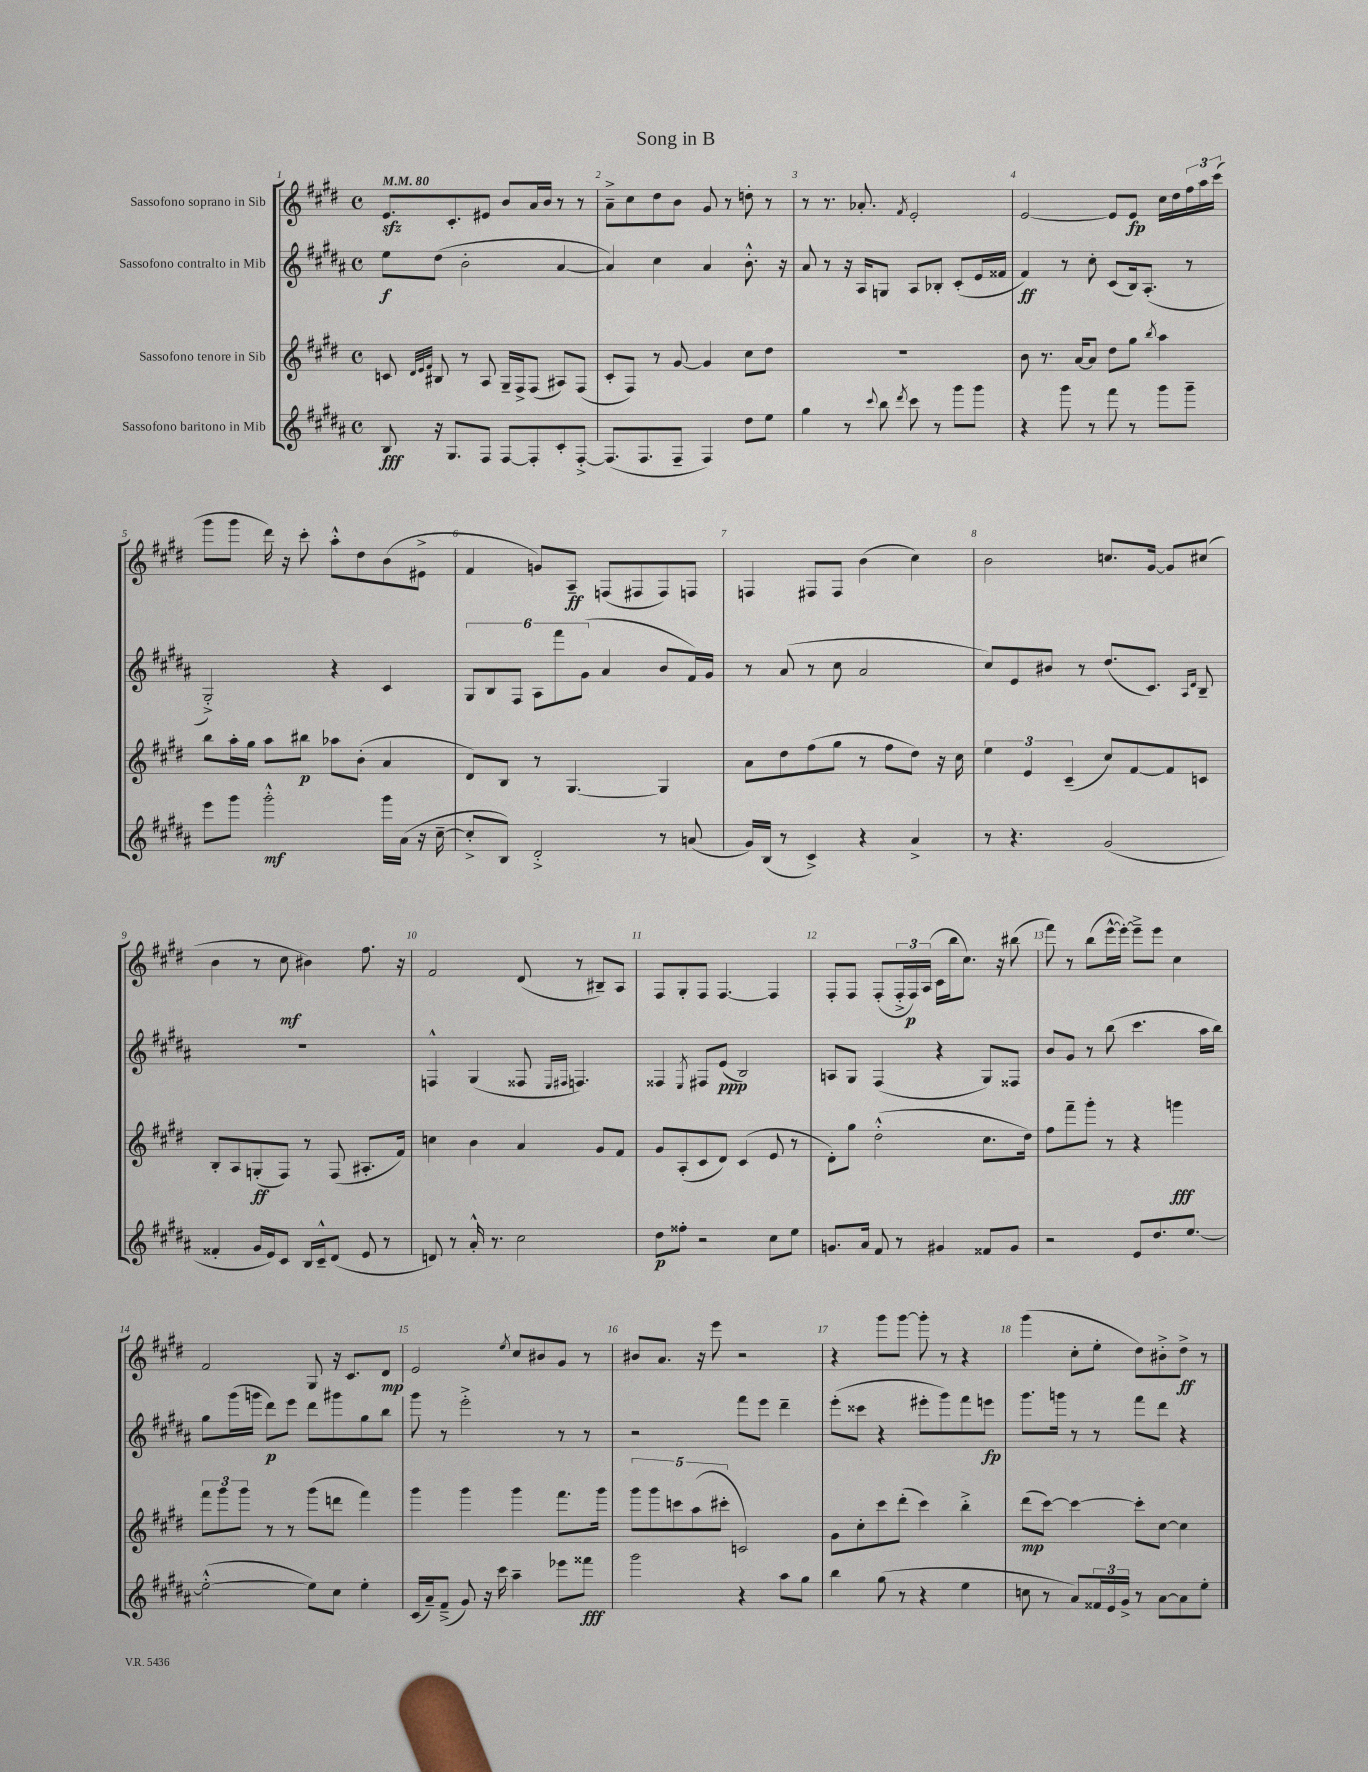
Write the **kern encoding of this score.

**kern	**dynam	**kern	**dynam	**kern	**dynam	**kern	**dynam
*part4	*part4	*part3	*part3	*part2	*part2	*part1	*part1
*staff4	*staff4	*staff3	*staff3	*staff2	*staff2	*staff1	*staff1
*I"Sassofono baritono in Mib	*	*I"Sassofono tenore in Sib	*	*I"Sassofono contralto in Mib	*	*I"Sassofono soprano in Sib	*
*clefG2	*	*clefG2	*	*clefG2	*	*clefG2	*
*k[f#c#g#d#a#]	*	*k[f#c#g#d#]	*	*k[f#c#g#d#a#]	*	*k[f#c#g#d#]	*
*M4/4	*	*M4/4	*	*M4/4	*	*M4/4	*
*met(c)	*	*met(c)	*	*met(c)	*	*met(c)	*
*MM80	*	*MM80	*	*MM80	*	*MM80	*
=1	=1	=1	=1	=1	=1	=1	=1
8B/	fff	8cn/	.	8ee\L	f	8.ezz/L	.
.	.	32qqd#/LLL	.	.	.	.	.
.	.	32qqe/	.	.	.	.	.
.	.	32qqf#/JJJ	.	.	.	.	.
16r	.	8B#X/	.	(8dd#\J	.	.	.
8.G#/L	.	.	.	.	.	8.c#'/	.
.	.	8r	.	2b'\	.	.	.
8F#/J	.	8A/	.	.	.	8e#X/J	.
[8F#/L	.	16G#~/LL	.	.	.	8b/L	.
.	.	16F#^/J	.	.	.	.	.
8F#'/]	.	(8F#/J	.	.	.	16a/L	.
.	.	.	.	.	.	16b/JJ	.
8c#'/	.	8A#X/L)	.	[4a#/	.	8r	.
[8F#'^/J	.	(8F#/J	.	.	.	8r	.
=2	=2	=2	=2	=2	=2	=2	=2
(8.F#/L]	.	8c#'/L	.	4a#/])	.	8a~^\L	.
.	.	8F#/J)	.	.	.	8cc#\	.
8.F#/	.	.	.	.	.	.	.
.	.	8r	.	4cc#\	.	8dd#\	.
8F#~/J	.	[8g#/	.	.	.	8b\J	.
4F#/)	.	4g#/]	.	4a#/	.	8g#/	.
.	.	.	.	.	.	8r	.
8dd#\L	.	8cc#\L	.	8.b'^^\	.	8ddn'\	.
8ee\J	.	8dd#\J	.	.	.	8r	.
.	.	.	.	16r	.	.	.
=3	=3	=3	=3	=3	=3	=3	=3
4gg#\	.	1r	.	8a#/	.	8r	.
.	.	.	.	8r	.	8.r	.
8r	.	.	.	16r	.	.	.
.	.	.	.	16A#/KL	.	8.a-X'/	.
8qqccc#/	.	.	.	.	.	.	.
8bb\	.	.	.	8Gn/J	.	.	.
8qddd#/	.	.	.	.	.	8qf#/	.
8ccc#\	.	.	.	8A#/L	.	2e'/	.
8r	.	.	.	8B-X'/J	.	.	.
8ggg#\L	.	.	.	(8c#'/L	.	.	.
8ggg#\J	.	.	.	16e/L	.	.	.
.	.	.	.	16f##X/JJ	.	.	.
=4	=4	=4	=4	=4	=4	=4	=4
4r	.	8b\	.	4f#/)	ff	[2e/	.
.	.	8.r	.	.	.	.	.
8ggg#\	.	.	.	8r	.	.	.
.	.	[16a/KL	.	.	.	.	.
8r	.	8a/J]	.	8cc#'\	.	.	.
8fff#\	.	8dd#\L	.	(8c#/L	.	8e/L]	.
8r	.	8gg#\J	.	16B/k)	.	8e/J	fp
.	.	.	.	(8.A#'/J	.	.	.
.	.	8qbb/	.	.	.	.	.
8ggg#\L	.	4aa\	.	.	.	16cc#\LL	.
.	.	.	.	.	.	16dd#\	.
8ggg#~\J	.	.	.	8r	.	24ff#\	.
.	.	.	.	.	.	24aa\	.
.	.	.	.	.	.	(24ccc#\JJ	.
!!LO:LB:g=z
=5	=5	=5	=5	=5	=5	=5	=5
8eee\L	.	8bb\L	.	2G#'^/)	.	8ggg#\L	.
8ggg#\J	.	16aa'\L	.	.	.	8ggg#\J	.
.	.	16gg#\JJ	.	.	.	.	.
2ggg#'^^\	mf	8aa\L	.	.	.	16ddd#\)	.
.	.	.	.	.	.	16r	.
.	.	8bb#X\J	p	.	.	8ccc#'\	.
.	.	8aa-X\L	.	4r	.	8aa'^^\L	.
.	.	(8b'\J	.	.	.	8dd#\	.
16ggg#\LL	.	4a/	.	4c#/	.	(8b\	.
(16a#\JJ	.	.	.	.	.	.	.
16r	.	.	.	.	.	8e#X^\J	.
[16cc#~\	.	.	.	.	.	.	.
=6	=6	=6	=6	=6	=6	=6	=6
8cc#'^/L]	.	8d#/L)	.	12G#/L	.	4f#/	.
.	.	.	.	12B/	.	.	.
8B/J)	.	8B/J	.	.	.	.	.
.	.	.	.	12F#/J	.	.	.
2d#'^/	.	8r	.	12A#\L	.	8gn/L)	.
.	.	.	.	12fff#\	.	.	.
.	.	[4.G#/	.	.	.	8A~/J	ff
.	.	.	.	(12g#\J	.	.	.
.	.	.	.	4a#/	.	(8Fn/L	.
.	.	.	.	.	.	8F#X/	.
8r	.	4G#/]	.	8b/L	.	8F#/)	.
(8an/	.	.	.	16f#/L)	.	8Fn/J	.
.	.	.	.	16g#/JJ	.	.	.
=7	=7	=7	=7	=7	=7	=7	=7
16g#/LL)	.	8a\L	.	8r	.	4Fn/	.
(16B/JJ	.	.	.	.	.	.	.
8r	.	8dd#\	.	(8a#/	.	.	.
4c#^/)	.	(8ff#\	.	8r	.	8F#X/L	.
.	.	8gg#\J	.	8cc#\	.	8F#/J	.
4r	.	8r	.	2a#/	.	(4b\	.
.	.	8ff#\L	.	.	.	.	.
4a#^/	.	8dd#\J)	.	.	.	4cc#\)	.
.	.	16r	.	.	.	.	.
.	.	16cc#\	.	.	.	.	.
=8	=8	=8	=8	=8	=8	=8	=8
8r	.	6ee\	.	8cc#/L)	.	2b\	.
4.r	.	.	.	8e/	.	.	.
.	.	6e/	.	.	.	.	.
.	.	.	.	8b#X/J	.	.	.
.	.	(6c#~/	.	.	.	.	.
.	.	.	.	8r	.	.	.
(2g#/	.	8cc#/L)	.	(8.dd#/L	.	8.ccn/L	.
.	.	[8f#/	.	.	.	.	.
.	.	.	.	8.c#/J)	.	[16g#/Jk	.
.	.	8f#/]	.	.	.	8g#/L]	.
.	.	.	.	16qqA#/LL	.	.	.
.	.	.	.	16qqd#/JJ	.	.	.
.	.	8cn/J	.	8B~/	.	(8cc#X/J	.
!!LO:LB:g=z
=9	=9	=9	=9	=9	=9	=9	=9
4f##X'/	.	8B'/L	.	1r	.	4b\	.
.	.	8A/	.	.	.	.	.
16g#/LL	.	(8Gn'/	ff	.	.	8r	.
16e/J)	.	.	.	.	.	.	.
8c#/J	.	8F#/J)	.	.	.	8cc#\	mf
16B/LL	.	8r	.	.	.	4b#X\)	.
16c#~^^/J	.	.	.	.	.	.	.
(8d#/J	.	(8F#/	.	.	.	.	.
8e/	.	8.A#X'/L	.	.	.	8.ff#\	.
8r	.	.	.	.	.	.	.
.	.	16f#/Jk)	.	.	.	16r	.
=10	=10	=10	=10	=10	=10	=10	=10
8dn/)	.	4ccn\	.	4Fn^^/	.	2f#/	.
8r	.	.	.	.	.	.	.
16a#'^^/	.	4b\	.	(4G#/	.	.	.
8.r	.	.	.	.	.	.	.
2cc#\	.	4a/	.	8F##X/	.	(8d#/	.
.	.	.	.	16qqE/LL	.	.	.
.	.	.	.	16qqF#X/JJ	.	.	.
.	.	.	.	4.Fn/)	.	8r	.
.	.	8g#/L	.	.	.	8B#X~/L)	.
.	.	8f#/J	.	.	.	8A/J	.
=11	=11	=11	=11	=11	=11	=11	=11
8dd#\L	p	8g#/L	.	4F##X/	.	8F#/L	.
8ff##X'\J	.	(8A'/	.	.	.	8G#'/	.
.	.	.	.	8qE/	.	.	.
2r	.	8c#/	.	8F#X/L	.	8F#/J	.
.	.	8d#/J)	.	(8e/J	ppp	[4.F#/	.
.	.	(4c#/	.	2B/)	.	.	.
8cc#\L	.	8e/	.	.	.	4F#/]	.
8ee\J	.	8r	.	.	.	.	.
=12	=12	=12	=12	=12	=12	=12	=12
8.gn/L	.	8d#'\L)	.	8An/L	.	8F#'/L	.
.	.	8gg#\J	.	8G#/J	.	8F#/J	.
16a#/Jk	.	.	.	.	.	.	.
8f#/	.	(2dd#'^^\	.	(4F#/	.	(8F#'/L	.
8r	.	.	.	.	.	24F#'^/L	.
.	.	.	.	.	.	24F#/)	p
.	.	.	.	.	.	(24A/JJ	.
4g#X/	.	.	.	4r	.	16c#\LL	.
.	.	.	.	.	.	16bb\J	.
.	.	.	.	.	.	8.cc#\J)	.
8f##X/L	.	8.cc#\L	.	8G#/L)	.	.	.
.	.	.	.	.	.	16r	.
8g#/J	.	.	.	8F##X/J	.	(8bb#X\	.
.	.	16dd#\Jk)	.	.	.	.	.
=13	=13	=13	=13	=13	=13	=13	=13
2r	.	8ff#\L	.	8b/L	.	8fff#\)	.
.	.	8fff#~\	.	8g#/J	.	8r	.
.	.	8ggg#'\J	.	8r	.	(8bb\L	.
.	.	8r	.	(8bb\	.	[16eee^^\L	.
.	.	.	.	.	.	16eee'\JJ_)	.
8e/L	.	4r	.	4.ccc#\	.	8eee~^\L]	.
8.dd#/	.	.	.	.	.	8eee\J	.
.	.	4gggn\	fff	.	.	4cc#\	.
[8.ee/J	.	.	.	.	.	.	.
.	.	.	.	16aa#\LL	.	.	.
.	.	.	.	16bb\JJ)	.	.	.
!!LO:LB:g=z
=14	=14	=14	=14	=14	=14	=14	=14
(2ee'^^\_	.	12fff#\L	.	8gg#\L	.	2f#/	.
.	.	12ggg#\	.	.	.	.	.
.	.	.	.	(16ggg#\L	.	.	.
.	.	12ggg#\J	.	.	.	.	.
.	.	.	.	16gggn\JJ	.	.	.
.	.	8r	.	8ddd#\L)	p	.	.
.	.	8r	.	8eee\J	.	.	.
8ee\L])	.	(8ggg#\L	.	8ddd#\L	.	8G#/	.
8cc#\J	.	8dddn\J	.	8ggg#X\	.	16r	.
.	.	.	.	.	.	8.c#/L	.
4ee'\	.	4fff#\)	.	8gg#\	.	.	.
.	.	.	.	8bb\J	.	8d#/J	mp
=15	=15	=15	=15	=15	=15	=15	=15
(16c#/LL	.	4ggg#\	.	8ggg#\	.	2e/	.
16a#~/J)	.	.	.	.	.	.	.
(8f#~^/J	.	.	.	8r	.	.	.
8g#/)	.	4ggg#\	.	2eee'^\	.	.	.
16r	.	.	.	.	.	.	.
16ccc#\	.	.	.	.	.	.	.
.	.	.	.	.	.	8qee/	.
4aa#~\	.	4ggg#\	.	.	.	8cc#/L	.
.	.	.	.	.	.	8b#X/	.
8eee-X\L	.	8.fff#\L	.	8r	.	8g#/J	.
8fff##X\J	fff	.	.	8r	.	8r	.
.	.	16ggg#\Jk	.	.	.	.	.
=16	=16	=16	=16	=16	=16	=16	=16
2ggg#\	.	10ggg#\L	.	2r	.	8b#X/L	.
.	.	10ggg#\	.	.	.	.	.
.	.	.	.	.	.	8.a/J	.
.	.	10cccn\	.	.	.	.	.
.	.	(10aa\	.	.	.	.	.
.	.	.	.	.	.	16r	.
.	.	.	.	.	.	8eee\	.
.	.	10ccc#X'\J	.	.	.	.	.
4r	.	2cn/)	.	8fff#\L	.	2r	.
.	.	.	.	8eee\J	.	.	.
8aa#\L	.	.	.	4ddd#~\	.	.	.
8gg#\J	.	.	.	.	.	.	.
=17	=17	=17	=17	=17	=17	=17	=17
4bb\	.	8g#\L	.	(8eee'\L	.	4r	.
.	.	8cc#'\	.	8ccc##X\J	.	.	.
(8gg#\	.	8ccc#\	.	4r	.	8ggg#\L	.
8r	.	(8ddd#'\J	.	.	.	[8ggg#\J	.
4r	.	4ccc#\)	.	8eee#X'\L	.	8ggg#'\]	.
.	.	.	.	8ggg#\)	.	8r	.
4ee\	.	4bb'^\	.	8fff#\	.	4r	.
.	.	.	.	8eeen\J	fp	.	.
=18	=18	=18	=18	=18	=18	=18	=18
8ccn\	.	(8ddd#\L	mp	8.ggg#\L	.	(4ggg#\	.
8r	.	[8ccc#\J)	.	.	.	.	.
.	.	.	.	16gggn\Jk	.	.	.
8a#/L)	.	4ccc#\_	.	8r	.	8cc#'\L	.
24f##X/L	.	.	.	8r	.	8ee'\J	.
24e/	.	.	.	.	.	.	.
24g#^/JJ	.	.	.	.	.	.	.
8r	.	8ccc#'\L]	.	8fff#\L	.	8dd#\L)	.
[8a#\L	.	[8cc#\J	.	8ddd#\J	.	8b#X'^\	.
8a#\]	.	4cc#\]	.	4r	.	8dd#^\J	ff
8ee'\J	.	.	.	.	.	8r	.
==	==	==	==	==	==	==	==
*-	*-	*-	*-	*-	*-	*-	*-
